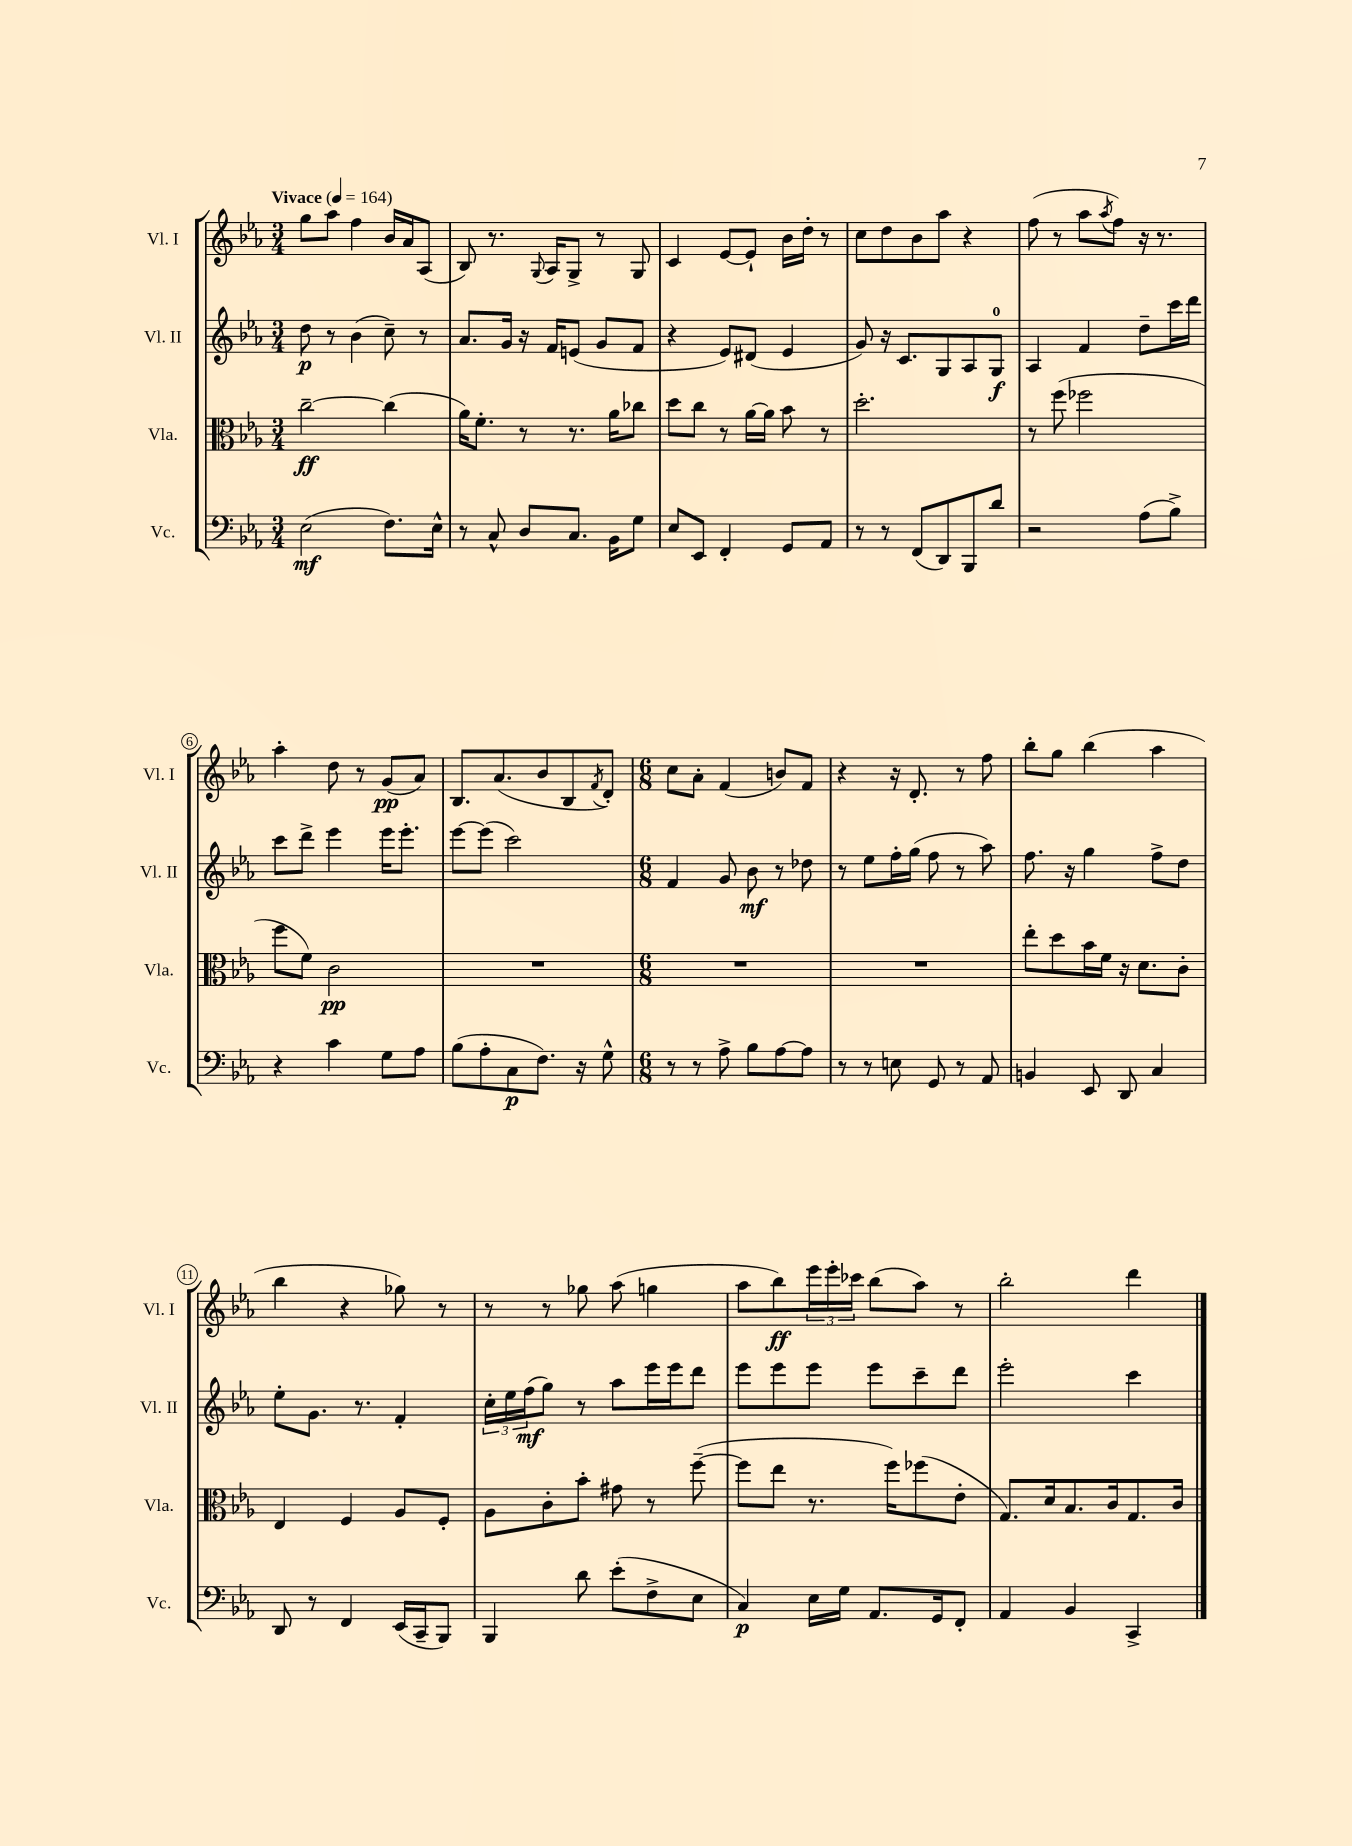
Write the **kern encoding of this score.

**kern	**kern	**kern	**kern
*staff4	*staff3	*staff2	*staff1
*clefF4	*clefC3	*clefG2	*clefG2
*k[b-e-a-]	*k[b-e-a-]	*k[b-e-a-]	*k[b-e-a-]
*M3/4	*M3/4	*M3/4	*M3/4
*MM164	*MM164	*MM164	*MM164
(2E-\	[2cc~\	8dd\	8gg\L
.	.	8r	8aa-\J
.	.	(4b-\	4ff\
8.F\L)	(4cc\]	8cc~\)	16b-/LL
.	.	.	16a-/J
.	.	8r	(8A-/J
16E-^^\Jk	.	.	.
=	=	=	=
8r	16a-\LK)	8.a-/L	8B-/)
.	8.f'\J	.	.
8C^^/	.	.	8.r
.	.	16g/Jk	.
8D/L	8r	16r	.
.	.	.	8qqG/
.	.	16f/LK	16A-/LK
8.C/J	8.r	(8e/J	8G^/J
.	.	8g/L	8r
16BB-\LK	16a-\LK	.	.
8G\J	8cc-\J	8f/J	8G/
=	=	=	=
8E-/L	8dd\L	4r	4c/
8EE-/J	8cc\J	.	.
4FF'/	8r	8e-/L)	[8e-/L
.	[16a-\LL	(8d#/J	8e-`/]J
.	16a-\]JJ	.	.
8GG/L	8b-\	4e-/	16b-\LL
.	.	.	16dd'\JJ
8AA-/J	8r	.	8r
=	=	=	=
8r	2.dd'\	8g/)	8cc\L
8r	.	16r	8dd\
.	.	8.c/L	.
(8FF/L	.	.	8b-\
8DD/)	.	8G/	8aa-\J
8BBB-/	.	8A-/	4r
8d/J	.	8G/J	.
=	=	=	=
2r	8r	4A-/	(8ff\
.	(8ff\	.	8r
.	2ff-\	4f/	8aa-\L
.	.	.	8qaa-/
.	.	.	8ff\J)
(8A-\L	.	8dd~\L	16r
.	.	.	8.r
8B-^\J)	.	16ccc\L	.
.	.	16ddd\JJ	.
=	=	=	=
4r	8ff\L	8ccc\L	4aa-'\
.	8f\J)	8ddd^\J	.
4c\	2c\	4eee-\	8dd\
.	.	.	8r
8G\L	.	16eee-\LK	(8g/L
.	.	8.eee-'\J	.
8A-\J	.	.	8a-/J)
=	=	=	=
(8B-\L	2.r	[8eee-\L	8.B-/L
8A-'\	.	(8eee-\]J	.
.	.	.	(8.a-/
8C\	.	2ccc\)	.
8.F\J)	.	.	8b-/
.	.	.	8B-/
16r	.	.	.
.	.	.	8qf/
8G^^\	.	.	8d'/J)
=	=	=	=
*M6/8	*M6/8	*M6/8	*M6/8
8r	2.r	4f/	8cc\L
8r	.	.	8a-'\J
8A-^\	.	8g/	(4f/
8B-\L	.	8b-\	.
[8A-\	.	8r	8b/L)
8A-\]J	.	8dd-\	8f/J
=	=	=	=
8r	2.r	8r	4r
8r	.	8ee-\L	.
8E\	.	16ff'\L	16r
.	.	(16gg\JJ	8.d'/
8GG/	.	8ff\	.
8r	.	8r	8r
8AA-/	.	8aa-\)	8ff\
=	=	=	=
4BB/	8ee-'\L	8.ff\	8bb-'\L
.	8dd\	.	8gg\J
.	.	16r	.
8EE-/	16b-\L	4gg\	(4bb-\
.	16f\JJ	.	.
8DD/	16r	.	.
.	8.d\L	.	.
4C/	.	8ff^\L	4aa-\
.	8c'\J	8dd\J	.
=	=	=	=
8DD/	4E-/	8ee-'\L	4bb-\
8r	.	8.g\J	.
4FF/	4F/	.	4r
.	.	8.r	.
(16EE-/LL	8A-/L	4f'/	8gg-\)
16CC~/J	.	.	.
8BBB-/J)	8F'/J	.	8r
=	=	=	=
4BBB-/	8A-\L	24cc'\LL	8r
.	.	24ee-\	.
.	.	(24ff\J	.
.	8c'\	8gg\J)	8r
8d\	8b-'\J	8r	8gg-\
(8e-'\L	8g#\	8aa-\L	(8aa-\
8F^\	8r	16eee-\L	4gg\
.	.	16eee-\J	.
8E-\J	([8ff~\	8ddd\J	.
=	=	=	=
4C/)	8ff\]L	8eee-\L	8aa-\L
.	8ee-\J	8eee-\	8bb-\)
16E-\LL	8.r	8eee-\J	24eee-\L
.	.	.	24eee-'\
16G\JJ	.	.	.
.	.	.	24ccc-\JJ
8.AA-/L	.	8eee-\L	(8bb-\L
.	16ff\LK)	.	.
.	(8ff-\	8ccc~\	8aa-\J)
16GG/k	.	.	.
8FF'/J	8e-'\J	8ddd\J	8r
=	=	=	=
4AA-/	8.G/L)	2eee-'\	2bb-'\
.	16d/k	.	.
4BB-/	8.B-/	.	.
.	16c/k	.	.
4CC^/	8.G/	4ccc\	4ddd\
.	16c/Jk	.	.
==	==	==	==
*-	*-	*-	*-
